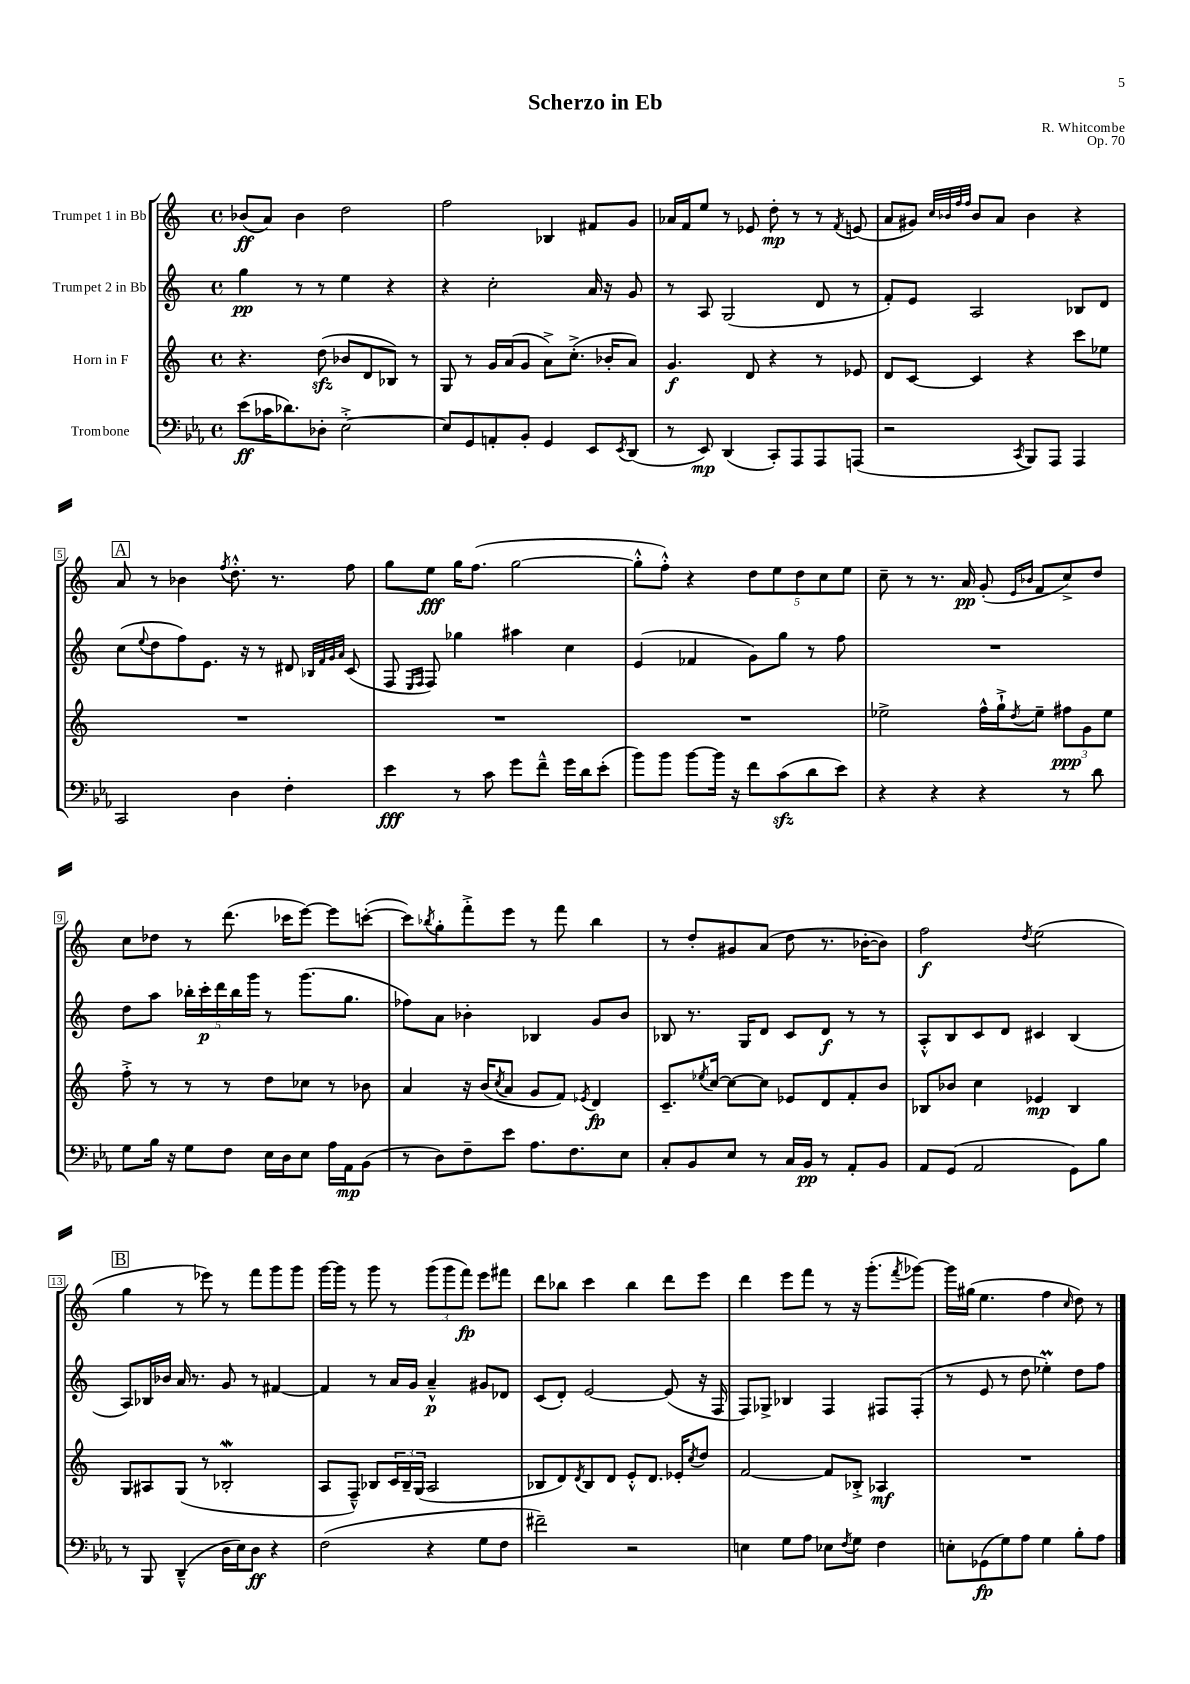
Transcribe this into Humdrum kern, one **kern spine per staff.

**kern	**kern	**kern	**kern
*staff4	*staff3	*staff2	*staff1
*clefF4	*clefG2	*clefG2	*clefG2
*k[b-e-a-]	*k[]	*k[]	*k[]
*M4/4	*M4/4	*M4/4	*M4/4
*met(c)	*met(c)	*met(c)	*met(c)
(8e-\L	4.r	4gg\	(8b-/L
16c-\K	.	.	8a/J)
8.d-\)	.	.	.
.	.	8r	4b-\
8D-'\J	(8dd\	8r	.
[2E-'^\	8b-/L	4ee\	2dd\
.	8d/	.	.
.	8B-/J)	4r	.
.	8r	.	.
=	=	=	=
8E-/]L	8G/	4r	2ff\
8GG/	8r	.	.
8AA'/	16g/LL	2cc'\	.
.	(16a/J	.	.
8BB-'/J	8g/J	.	.
4GG/	8a^\L)	.	4B-/
.	(8.cc'^\J	.	.
8EE-/L	.	16a/	8f#/L
.	16b-'/LK	16r	.
8qEE-/	.	.	.
(8DD/J	8a/J)	8g/	8g/J
=	=	=	=
8r	4.g/	8r	16a-/LL
.	.	.	16f/J
8EE-/)	.	8A/	8ee/J
(4DD/	.	(2G/	8r
.	8d/	.	8e-/
8CC'/L)	4r	.	8dd'\
8AAA-/	.	.	8r
8AAA-/	8r	8d/	8r
.	.	.	8qf/
(8AAA/J	8e-/	8r	(8e/
=	=	=	=
2r	8d/L	8f'/L)	8a/L
.	[8c/J	8e/J	8g#/J)
.	.	.	32qqcc/LLL
.	.	.	32qqb-/
.	.	.	32qqff/
.	.	.	32qqff/JJJ
.	4c/]	2A/	8b-/L
.	.	.	8a/J
8qCC/	.	.	.
8BBB-/L)	4r	.	4b-\
8AAA-/J	.	.	.
4AAA-/	8ccc\L	8B-/L	4r
.	8ee-\J	8d/J	.
=	=	=	=
2CC/	1r	(8cc\L	8a/
.	.	8qqee/	.
.	.	8dd\	8r
.	.	8ff\)	4b-\
.	.	8.e\J	.
.	.	.	8qff/
4D\	.	.	8.dd'^^\
.	.	16r	.
.	.	8r	.
.	.	.	8.r
4F'\	.	8d#/	.
.	.	32qqB-/LLL	.
.	.	32qqf/	.
.	.	32qqg/	.
.	.	32qqa/JJJ	.
.	.	(8c/	8ff\
=	=	=	=
4e-\	1r	8F/	8gg\L
.	.	16qqE/LL	.
.	.	16qqF/JJ	.
.	.	8F/)	8ee\J
8r	.	4gg-\	16gg\LK
.	.	.	(8.ff\J
8c\	.	.	.
8g\L	.	4aa#\	[2gg\
8f~^^\J	.	.	.
16g\LL	.	4cc\	.
16d\J	.	.	.
(8e-'\J	.	.	.
=	=	=	=
8b-\L)	1r	(4e/	8gg'^^\]L
8b-\J	.	.	8ff'^^\J)
[8b-\L	.	4f-/	4r
16b-\]Jk	.	.	.
16r	.	.	.
8f\L	.	8g\L)	10dd\L
.	.	.	10ee\
(8c\	.	8gg\J	.
.	.	.	10dd\
8d\	.	8r	.
.	.	.	10cc\
8e-\J)	.	8ff\	.
.	.	.	10ee\J
=	=	=	=
4r	2ee-^\	1r	8cc~\
.	.	.	8r
4r	.	.	8.r
.	.	.	16a/
4r	16ff^^\LL	.	(8g'/
.	16gg`^\J	.	.
.	.	.	16qqe/LL
.	8qdd/	.	16qqb-/JJ
.	8ee-~\J	.	8f/L
8r	12ff#\L	.	8cc^/)
.	12g\	.	.
8d\	.	.	8dd/J
.	12ee-\J	.	.
=	=	=	=
8G\L	8ff'^\	8dd\L	8cc\L
16B-\Jk	8r	8aa\J	8dd-\J
16r	.	.	.
8G\L	8r	20bb-'\LL	8r
.	.	20ccc'\	.
.	.	20ddd\	.
8F\J	8r	.	(8.ddd\
.	.	20bb-\	.
.	.	20ggg\JJ	.
16E-\LL	8dd\L	8r	.
16D\J	.	.	16ccc-\LK
8E-\J	8cc-\J	(8.ggg\L	[8eee\J)
16A-\LL	8r	.	8eee\]L
16AA-\J	.	8.gg\J	.
(8BB-\J	8b-\	.	([8ccc'\J
=	=	=	=
8r	4a/	8ff-\L)	8ccc\]L)
.	.	.	8qbb-/
8D\L)	.	8a\J	8gg'\
8F~\	16r	4b-'\	8fff'^\
.	(16b/LK	.	.
.	8qcc/	.	.
8e-\J	8a/J	.	8eee\J
8.A-\L	8g/L	4B-/	8r
.	8f/J)	.	8fff\
8.F\	.	.	.
.	8qe-/	.	.
.	4d/	8g/L	4bb-\
8E-\J	.	8b-/J	.
=	=	=	=
8C'/L	8.c~/L	8B-/	8r
8BB-/	.	8.r	8dd'/L
.	8qee-/	.	.
.	[16cc/Jk	.	.
8E-/J	8cc\_L	.	8g#/
.	.	16G/LK	.
8r	8cc\]J	8d/J	(8a/J
16C/LL	8e-/L	8c/L	8dd\
16BB-/JJ	.	.	.
8r	8d/	8d/J	8.r
8AA-'/L	8f'/	8r	.
.	.	.	[16b-'\LK
8BB-/J	8b/J	8r	8b-\]J)
=	=	=	=
8AA-/L	8B-/L	8A'^^/L	2ff\
(8GG/J	8b-/J	8B/	.
2AA-/	4cc\	8c/	.
.	.	8d/J	.
.	.	.	8qdd/
.	4e-/	4c#/	(2ee\
8GG\L)	4B-/	(4B/	.
8B-\J	.	.	.
=	=	=	=
8r	8G/L	8A/L)	4gg\
8BBB-/	8A#/	16B-/L	.
.	.	16b-/JJ	.
(4DD~^^/	(8G/J	16a/	8r
.	.	8.r	.
.	8r	.	8eee-\)
16D\LL	2B-'/	8g/	8r
16E-\J)	.	.	.
8D\J	.	8r	8fff\L
4r	.	[4f#/	8ggg\
.	.	.	8ggg\J
=	=	=	=
(2F\	8A/L	4f#/]	[16ggg\LL
.	.	.	16ggg\]JJ
.	8F~^^/J)	.	8r
.	8B-/L	8r	8ggg\
.	24c/L	16a/LL	8r
.	24B-~/	.	.
.	.	16g/JJ	.
.	(24G/JJ	.	.
4r	2A/	4a~^^/	(12ggg\L
.	.	.	12ggg\
.	.	.	12fff\J)
8G\L	.	8g#/L	8eee\L
8F\J	.	8d-/J	8fff#\J
=	=	=	=
2f#~\)	8B-/L	(8c/L	8ddd\L
.	8d/)	8d'/J)	8bb-\J
.	8qd/	.	.
.	8B-/	[2e/	4ccc\
.	8d/J	.	.
2r	8e'^^/L	.	4bb-\
.	8.d/J	.	.
.	.	(8e/]	8ddd\L
.	16e-'/LK	.	.
.	8qcc/	.	.
.	8dd/J	16r	8eee\J
.	.	16F/	.
=	=	=	=
4E\	[2f/	8F/L)	4ddd\
.	.	8G-^/J	.
8G\L	.	4B-/	8eee\L
8A-\J	.	.	8fff\J
8E-\L	8f/]L	4F/	8r
8qF/	.	.	.
8G\J	8B-'^/J	.	16r
.	.	.	(8.ggg'\L
4F\	4A-/	8F#/L	.
.	.	.	8qfff/
.	.	(8F#'/J	[8ggg-\J)
=	=	=	=
8E'\L	1r	8r	16ggg-\]LL
.	.	.	(16gg#\JJ
(8GG-\	.	8e/	4.ee\
8G\)	.	8r	.
8A-\J	.	8dd\	.
4G\	.	4ee-'\)	4ff\
.	.	.	16qqcc/
8B-'\L	.	8dd\L	8dd\)
8A-\J	.	8ff\J	8r
==	==	==	==
*-	*-	*-	*-
